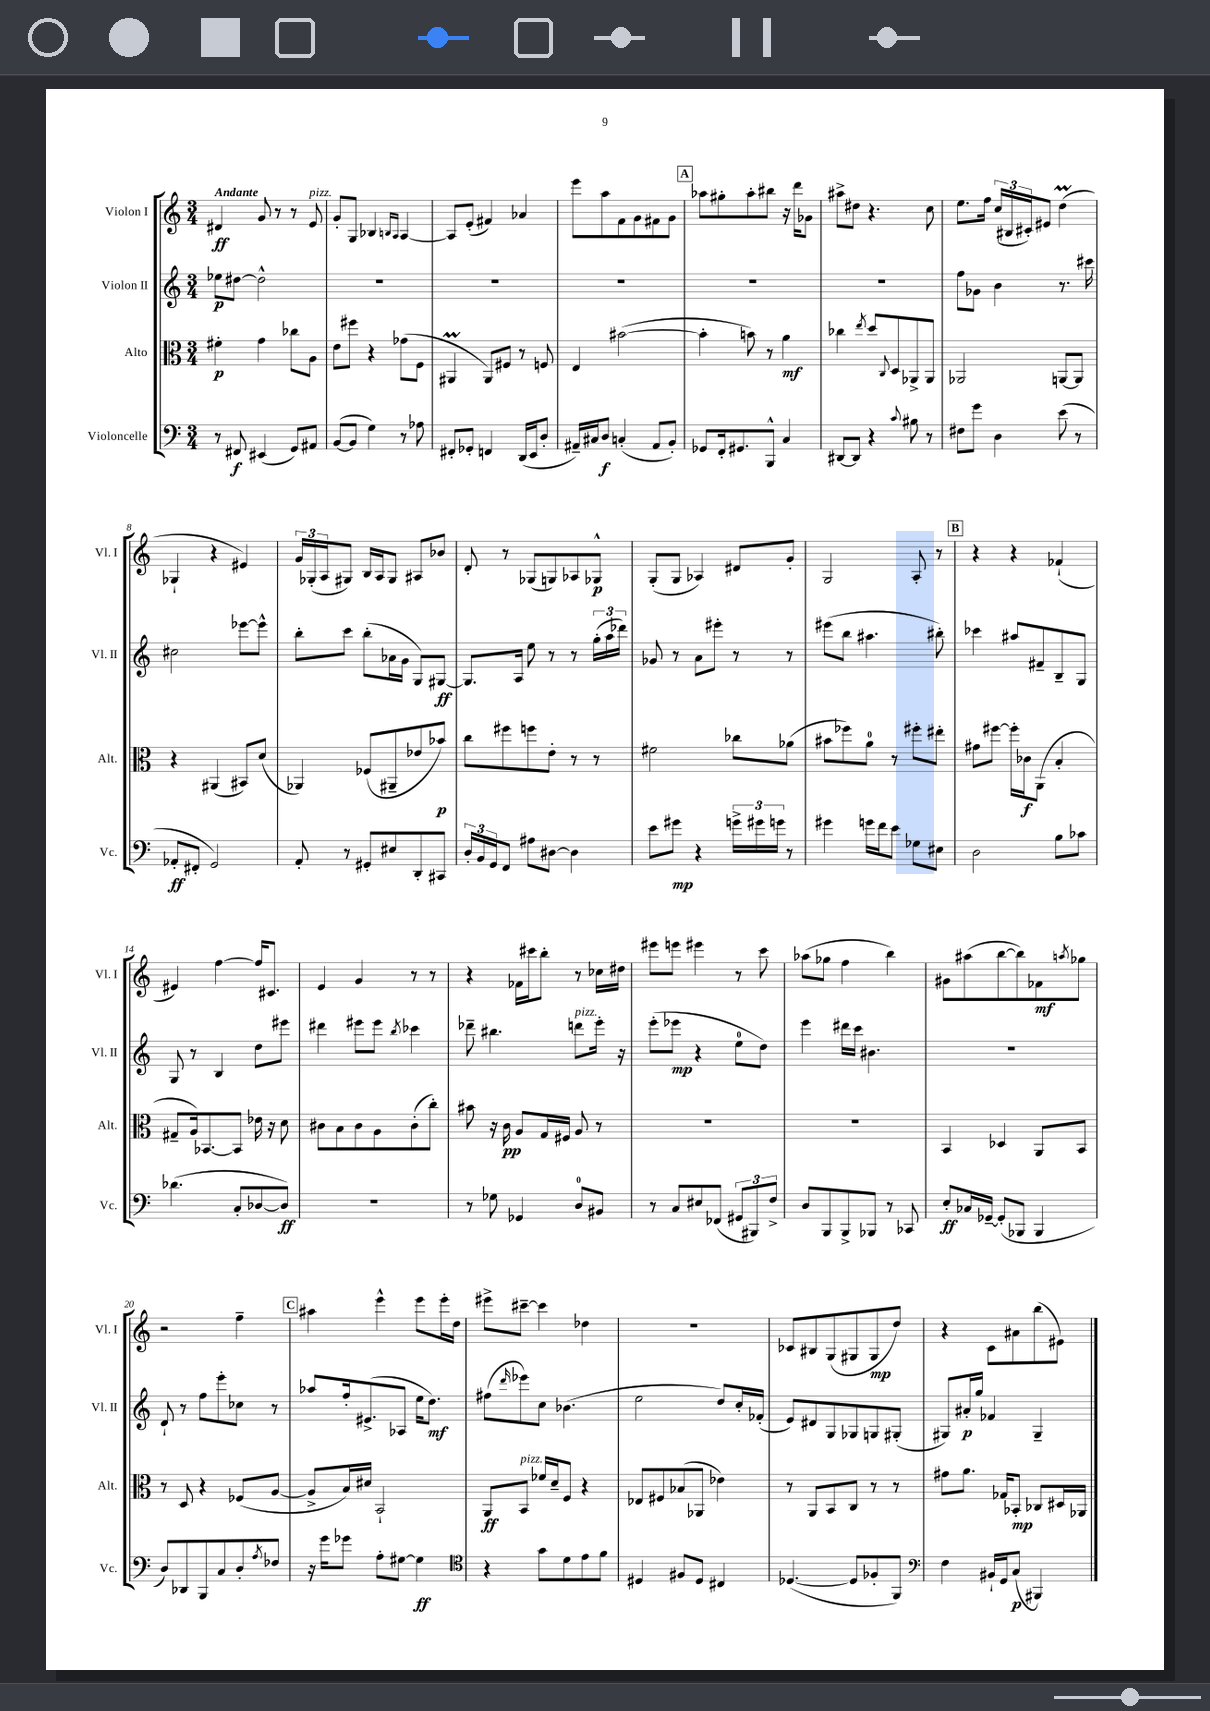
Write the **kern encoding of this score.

**kern	**kern	**kern	**kern
*staff4	*staff3	*staff2	*staff1
*clefF4	*clefC3	*clefG2	*clefG2
*k[]	*k[]	*k[]	*k[]
*M3/4	*M3/4	*M3/4	*M3/4
8r	4f#'	8ee-	4d#
8FF#	.	[8dd#	.
(4EE#	4g	2dd#^^]	8g
.	.	.	8r
8GG)	8cc-	.	8r
8AA#	8A	.	8e
=	=	=	=
([8BB	8e	2.r	8g'
8BB]	8ff#	.	8G
4G)	4r	.	4B-
.	.	.	16qqB
.	.	.	16qqA
8r	(8g-	.	[4A
8A-	8F	.	.
=	=	=	=
8FF#'	4AA#	2.r	8A]
8GG-'	.	.	(8e'
4FF	8AA#)	.	4f#)
.	8F#	.	.
(16DD	8r	.	4a-
16EE	.	.	.
8D'	8F	.	.
=	=	=	=
16AA#~)	4E	2.r	8eee
16C#	.	.	.
8D	.	.	8aa
(4C'	([2b#	.	8f
.	.	.	8g
8AA#	.	.	8f#
8BB')	.	.	8g
=	=	=	=
8GG-	4b#']	2.r	8aa-
16FF'	.	.	8gg#'
8.GG#	.	.	.
.	8b)	.	8aa-'
8BBB^^	8r	.	8bb#
4C	4a	.	16r
.	.	.	16ddd
.	.	.	8g-
=	=	=	=
[8DD#	4cc-	2.r	8aa#^
8DD#]	.	.	8dd#
.	8qee	.	.
4r	8dd	.	4.r
.	8qqC	.	.
.	8D	.	.
8qqc	.	.	.
8B#	8AA-^	.	.
8r	8AA-	.	8cc
=	=	=	=
8F#	2AA-	8ff	8.ee
8g	.	8g-	.
.	.	.	16ff
4D	.	4b	(24cc
.	.	.	24B#
.	.	.	24c#')
.	.	.	8e#
(8e	[8AA	8.r	(4dd
8r	8AA]	.	.
.	.	16ccc#	.
=	=	=	=
8AA-'	4r	2cc#	4G-`
8FF#'	.	.	.
2GG)	(4AA#	.	4r
.	8BB#)	[8eee-	4e#)
.	(8d	8eee-^^]	.
=	=	=	=
8AA'	4AA-)	8bb'	24g
.	.	.	(24G-'
.	.	.	24A
8r	.	8ccc	8G#)
8GG#'	(8F-	(8bb'	16B
.	.	.	16A
8E#	8AA#~	16a-	8G#
.	.	16g	.
8DD'	8e-	8G)	8A#
8CC#	8b-)	[8G#	8b-
=	=	=	=
24D'	8cc	8.G#]	8d'
24BB	.	.	.
24GG	.	.	.
8FF	8ff#	.	8r
.	.	16A	.
8A#	8ff	8ee	(8G-
[8D#	8e'	8r	8G)
4D#]	8r	8r	8A-
.	8r	(24gg'	8G-^^
.	.	24aa	.
.	.	24ddd-)	.
=	=	=	=
8e	2f#	8g-	(8G'
8g#	.	8r	8G
4r	.	8a	4A-)
.	.	8eee#'	.
24g^	8cc-	8r	8d#
24g#	.	.	.
24g	.	.	.
8r	(8a-	8r	8g'
=	=	=	=
4g#	8b#	(8eee#	2G
.	8ff-)	8bb	.
16g	8a	4.aa#	.
16f	.	.	.
8e	8r	.	.
8G-	8ff#'	.	8A'
8E#	8ee#'	8bb#')	8r
=	=	=	=
2D	8g#	4ccc-	4r
.	[8ff#	.	.
.	16ff#']	8aa#	4r
.	16c-	.	.
.	(8AA	8f#~	.
8B	4B'	8B~	(4f-`
8c-	.	8G	.
=	=	=	=
(4.d-	8G#~	8G	4e#)
.	16A)	8r	.
.	[8.BB-	.	.
.	.	4B	[4ff
8C'	8BB-]	.	.
[8D-	16e-	8dd	16ff]
.	16r	.	8.c#
8D-])	8d	8eee#	.
=	=	=	=
2.r	8c#	4ddd#	4e
.	8B	.	.
.	8c#	8eee#	4g
.	8A	8eee#	.
.	.	8qbb	.
.	(8c#'	4ccc-	8r
.	8cc')	.	8r
=	=	=	=
8r	8b#	8ddd-~	4r
8G-	16r	4.bb#	.
.	16c	.	.
4GG-	8A	.	16f-
.	.	.	16ccc#
.	16G	.	8bb'
.	16F#	.	.
8D	8A	8ddd	8r
8BB#	8r	16eee'	16cc-
.	.	16r	16dd#
=	=	=	=
8r	2.r	(8eee'	8eee#
8C	.	8eee-	8eee
8E#	.	4r	4eee#
(8FF-	.	.	.
12GG#	.	8ee	8r
12BBB#)	.	.	.
.	.	8dd)	8ccc
12F^	.	.	.
=	=	=	=
8D	2.r	4eee	(8aa-
8BBB	.	.	8gg-
8BBB^	.	16ddd#	4ff
.	.	16ccc	.
8BBB-	.	4.b#	.
8r	.	.	4bb)
8CC-	.	.	.
=	=	=	=
8E'	4BB	2.r	8g#
16C-	.	.	(8aa#
[16GG-~	.	.	.
(8GG-']	4D-	.	[8bb
8BBB-	.	.	8bb])
4BBB-	8AA	.	8f-
.	.	.	8qaa
.	8BB	.	8gg-
=	=	=	=
8D)	8r	8d`	2r
8DD-	8D	8r	.
8BBB	4r	8ff	.
8C	.	8eee'	.
8D'	(8F-	8cc-	4ff~
8qA	.	.	.
8F-	[8A	8r	.
=	=	=	=
16r	8A^]	8aa-	4aa#
16g	.	.	.
8g-	16B)	16ff'	.
.	16d#	(8.e#^	.
8A'	2BB`	.	4eee^^
[8G#	.	8A-	.
4G#]	.	16ee	8eee
.	.	8.dd)	.
.	.	.	16eee'
.	.	.	16dd
=	=	=	=
*clefC4	*	*	*
4r	8AA	(8ff#	8eee#^
.	.	16qqddd	.
.	8BB	8eee-)	[8ccc#~
8g	16f-	8cc	4ccc#]
.	16d~	.	.
8d	8F	(4.b-	.
8e	4r	.	4dd-
8f	.	.	.
=	=	=	=
4D#	8E-	2ee	2.r
.	8F#	.	.
8F#	(8B-	.	.
8D#	8AA-	.	.
4C#	4e-)	8dd)	.
.	.	16cc'	.
.	.	(16f-'	.
=	=	=	=
([4.D-	8r	8e)	8c-
.	8AA	8d#	8B#
.	8BB	8G	(8G
8D-]	8C	8G-	8G#
8F-'	8r	8G	8G#
8FF)	8r	(8G#'	8dd)
=	=	=	=
*clefF4	*	*	*
4F	8g#	8G#)	4r
.	8.a	16a#'	.
.	.	16gg	.
16BB#`	.	4f-	8c
16GG	16G-	.	.
(8C	8BB-'	.	8a#
4BBB#)	8C-	4G#~	(8bb
.	16D#	.	8e#)
.	16AA-	.	.
==	==	==	==
*-	*-	*-	*-
